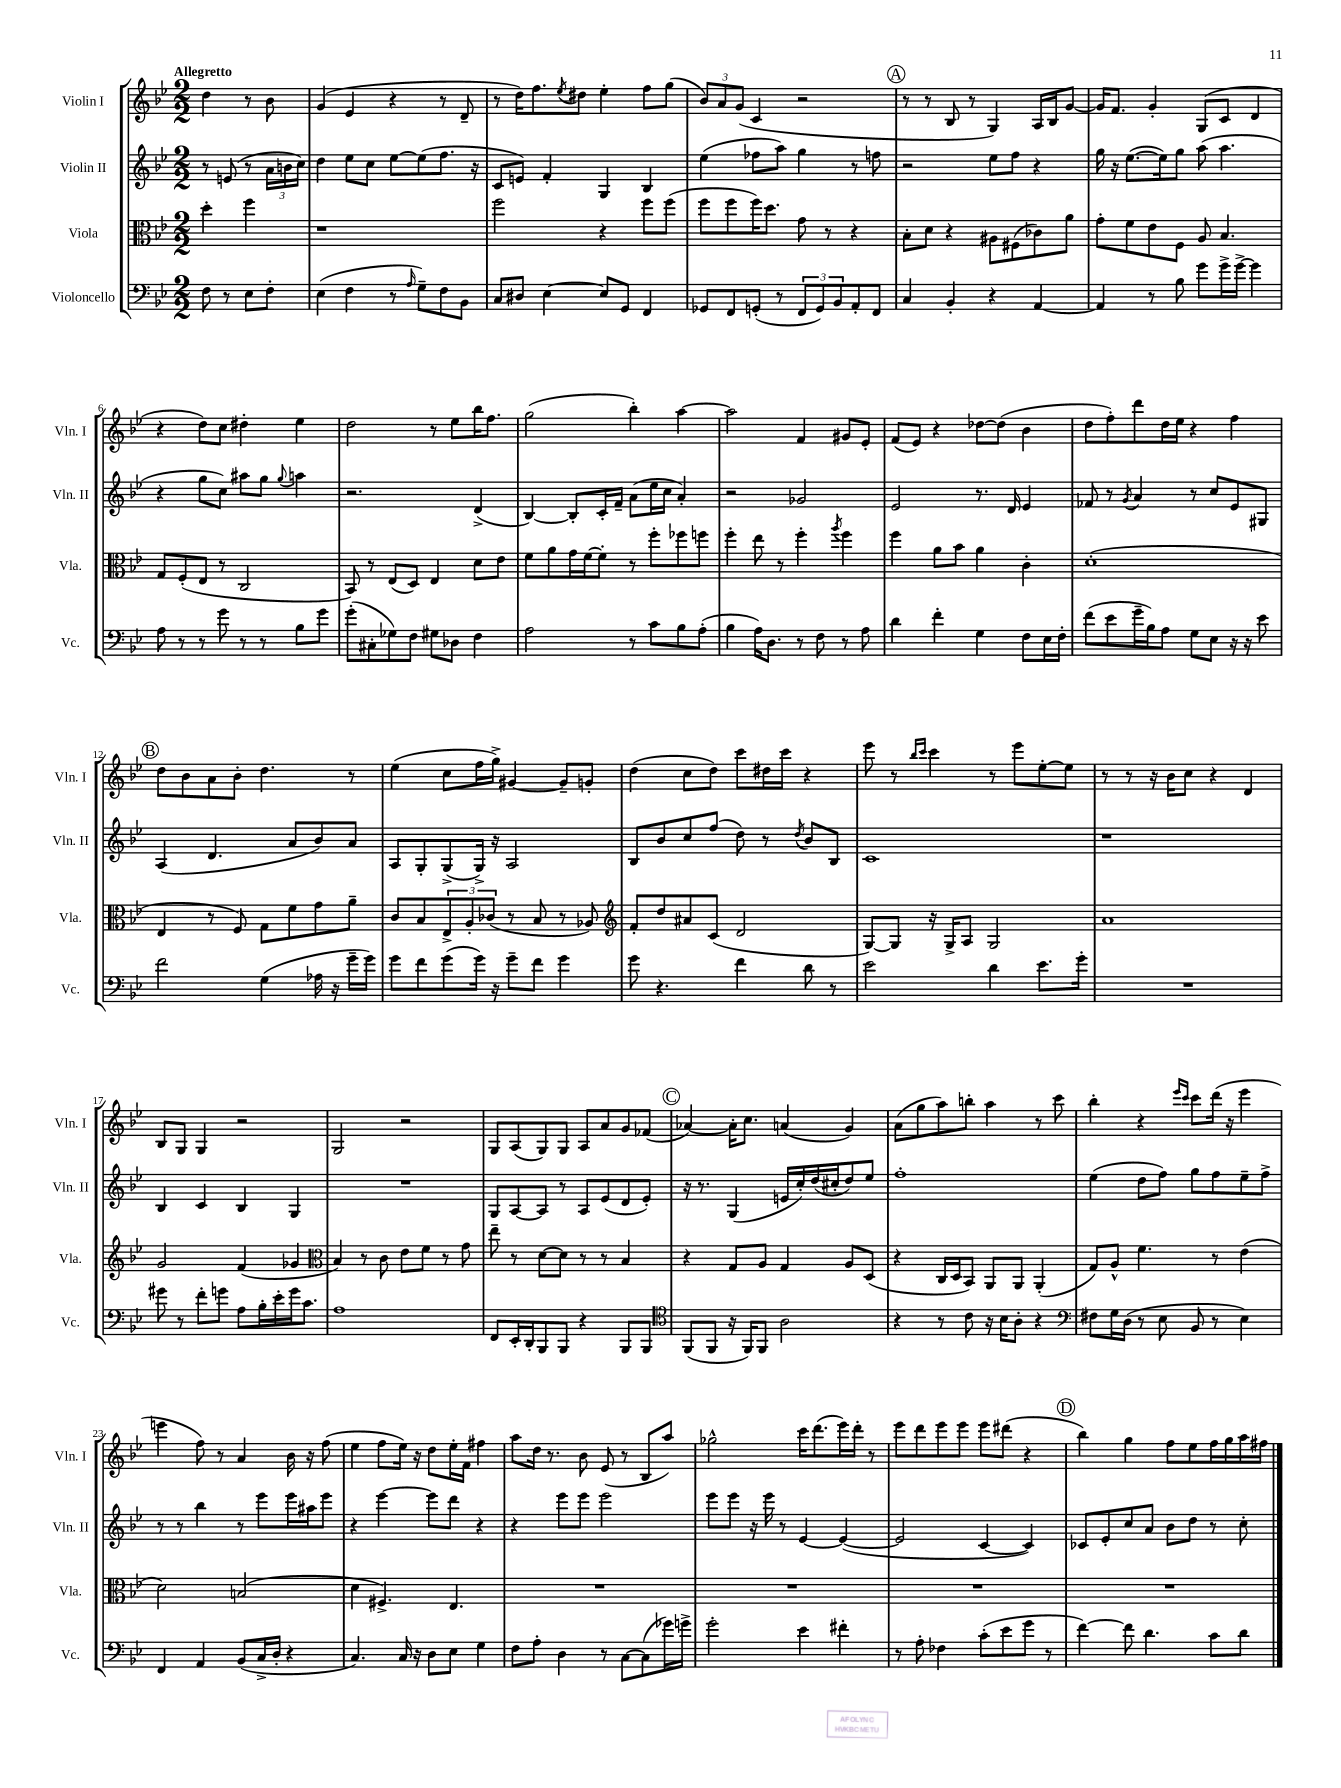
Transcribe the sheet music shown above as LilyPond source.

<<
\new StaffGroup <<
\new Staff = "s0" \with { instrumentName = "Violin I" shortInstrumentName = "Vln. I" } {
    \clef treble \key bes \major \numericTimeSignature \time 2/2 \partial 2 \tempo "Allegretto"
    d''4 r8 bes'8 |
    g'4( ees'4 r4 r8 d'8-- |
    r8 d''16) f''8. \acciaccatura { ees''8 } dis''8 ees''4-. f''8 g''8( |
    \tuplet 3/2 { bes'8) a'8 g'8( } c'4 r2 |
    \mark \markup { \circle "A" } r8 r8 bes8 r8 g4) a16 bes16 g'8~ |
    g'16 f'8. g'4-. g8( c'8 d'4 |
    r4 d''8) c''8 dis''4-. ees''4 |
    d''2 r8 ees''8 bes''16 f''8. |
    g''2( bes''4-.) a''4~ |
    a''2 f'4 gis'8 ees'8-. |
    f'8( ees'8) r4 des''8~ des''8( bes'4 |
    d''8 f''8-.) d'''8 d''16 ees''16 r4 f''4 |
    \mark \markup { \circle "B" } d''8 bes'8 a'8 bes'8-. d''4. r8 |
    ees''4( c''8 f''16 g''16->) gis'4~ gis'8-- g'8-. |
    d''4( c''8 d''8) c'''8 dis''16 c'''16 r4 |
    ees'''8 r8 \grace { bes''16 c'''16 } c'''4 r8 ees'''8 ees''8~-. ees''8 |
    r8 r8 r16 bes'16 c''8 r4 d'4 |
    bes8 g8 g4 r2 |
    g2 r2 |
    g8 a8( g8) g8 a8 a'8 g'8 fes'8( |
    \mark \markup { \circle "C" } aes'4~) aes'16-. c''8. a'4( g'4) |
    a'8( g''8 a''8) b''8-. a''4 r8 c'''8 |
    bes''4-. r4 \grace { ees'''16 c'''16 } c'''8 d'''16( r16 ees'''4 |
    e'''4 f''8) r8 a'4 bes'16 r16 f''8( |
    ees''4 f''8 ees''16) r16 d''8 ees''16-. f'16 fis''4 |
    a''8 d''16 r8. bes'8 ees'8( r8 bes8 a''8) |
    ges''2-^ c'''16 d'''8.( ees'''16) d'''16-. r8 |
    ees'''8 d'''8 ees'''8 ees'''8 ees'''8 dis'''8( r4 |
    \mark \markup { \circle "D" } bes''4) g''4 f''8 ees''8 f''16 g''16 a''16 fis''16 \bar "|." |
}
\new Staff = "s1" \with { instrumentName = "Violin II" shortInstrumentName = "Vln. II" } {
    \clef treble \key bes \major \numericTimeSignature \time 2/2 \partial 2
    r8 e'8( r8 \tuplet 3/2 { a'16 b'16 c''16) } |
    d''4 ees''8 c''8 ees''8~ ees''8( f''8. r16 |
    c'8 e'8) f'4-. g4 bes4 |
    ees''4( fes''8 a''8) g''4 r8 f''8 |
    \mark \markup { \circle "A" } r2 ees''8 f''8 r4 |
    g''16 r16 ees''8.~( ees''16) g''8 a''8( a''4. |
    r4 g''8 c''8) ais''8 g''8 \appoggiatura { g''8 } a''4 |
    r2. d'4->( |
    bes4~) bes8-. c'16-. f'16-- a'8( ees''16 c''16 a'4-.) |
    r2 ges'2 |
    ees'2 r8. d'16 ees'4 |
    fes'8 r8 \acciaccatura { g'8 } a'4 r8 c''8 ees'8 gis8 |
    \mark \markup { \circle "B" } a4( d'4. a'8 bes'8) a'8 |
    a8 g8-. g8->( g16->) r16 a2 |
    bes8 bes'8 c''8 f''8( d''8) r8 \acciaccatura { d''8 } bes'8 bes8 |
    c'1 |
    r1 |
    bes4 c'4 bes4 g4 |
    R1 |
    g8 a8~ a8 r8 a8 ees'8( d'8 ees'8-.) |
    \mark \markup { \circle "C" } r16 r8. g4( e'16 c''16-.) d''16( cis''16-. d''8) ees''8 |
    f''1-. |
    ees''4( d''8 f''8) g''8 f''8 ees''8-- f''8-> |
    r8 r8 bes''4 r8 ees'''8 ees'''16 ais''16 ees'''8 |
    r4 ees'''4~ ees'''8 d'''8 r4 |
    r4 ees'''8 ees'''8 ees'''2 |
    ees'''8 ees'''8 r16 ees'''16 r8 ees'4~ ees'4~( |
    ees'2 c'4~ c'4) |
    \mark \markup { \circle "D" } ces'8 ees'8-. c''8 a'8 bes'8 d''8 r8 c''8-. \bar "|." |
}
\new Staff = "s2" \with { instrumentName = "Viola" shortInstrumentName = "Vla." } {
    \clef alto \key bes \major \numericTimeSignature \time 2/2 \partial 2
    d''4-. f''4 |
    r1 |
    f''2 r4 f''8 f''8( |
    f''8 f''8 f''16) d''8. g'8 r8 r4 |
    \mark \markup { \circle "A" } bes8-. d'8 r4 ais8 fis8( ces'8) a'8 |
    g'8-. f'8 ees'8 f8 a8 bes4. |
    g8 f8-.( ees8 r8 c2 |
    bes,8) r8 ees8( d8) ees4 d'8 ees'8 |
    f'8 a'8 g'16 f'16~ f'8-. r8 f''8-. fes''8 f''8 |
    f''4-. ees''8 r8 f''4-. \acciaccatura { a''8 } f''4 |
    f''4 a'8 bes'8 a'4 c'4-. |
    d'1-.( |
    \mark \markup { \circle "B" } ees4 r8 f8) g8 f'8 g'8 a'8-- |
    c'8 bes8 \tuplet 3/2 { ees8-> a8-. ces'8( } r8 bes8 r8 aes8) |
    \clef treble f'8-. d''8 ais'8 c'8( d'2 |
    g8~) g8 r16 g16-> a8 g2 |
    a'1 |
    g'2 f'4( ges'4 |
    \clef alto bes4) r8 c'8 ees'8 f'8 r8 g'8 |
    ees''8-- r8 d'8~ d'8 r8 r8 bes4 |
    \mark \markup { \circle "C" } r4 g8 a8 g4 a8 d8( |
    r4 c16 d16 bes,8) a,8 a,8 a,4-.( |
    g8) a8-^ f'4. r8 ees'4( |
    d'2) b2( |
    d'4 fis4.->) ees4. |
    R1 |
    R1 |
    R1 |
    \mark \markup { \circle "D" } R1 \bar "|." |
}
\new Staff = "s3" \with { instrumentName = "Violoncello" shortInstrumentName = "Vc." } {
    \clef bass \key bes \major \numericTimeSignature \time 2/2 \partial 2
    f8 r8 ees8 f8-. |
    ees4( f4 r8 \grace { a16 } g8--) f8 bes,8 |
    c8 dis8 ees4~ ees8 g,8 f,4 |
    ges,8 f,8 g,8-.( r8 \tuplet 3/2 { f,8 g,8) bes,8 } a,8-. f,8 |
    \mark \markup { \circle "A" } c4 bes,4-. r4 a,4~ |
    a,4 r8 bes8 g'8 g'16-> g'16~-> g'4 |
    a8 r8 r8 g'8 r8 r8 bes8 g'8 |
    g'8-.( cis8-. ges8) f8 gis8 des8 f4 |
    a2 r8 c'8 bes8 a8-.( |
    bes4 a16) d8. r8 f8 r8 a8 |
    d'4 f'4-. g4 f8 ees16 f16-. |
    f'8( ees'8 g'16-- bes16) a8 g8 ees8 r16 r16 ees'8 |
    \mark \markup { \circle "B" } f'2 g4( aes16 r16 g'16-- g'16) |
    g'8 f'8 g'8( g'16) r16 g'8-- f'8 g'4 |
    g'8 r4. f'4 d'8 r8 |
    ees'2 d'4 ees'8. g'16-. |
    R1 |
    gis'8 r8 f'8-. g'8 a8 bes16-. ees'16-. g'16 c'8. |
    a1 |
    f,8 ees,16-. d,16-. bes,,8 bes,,8 r4 bes,,8 bes,,8 |
    \mark \markup { \circle "C" } \clef tenor f,8( f,8 r16 f,16) f,8 a2 |
    r4 r8 c'8 r16 bes16 a8-. r4 |
    \clef bass fis8 g16 d16( r8 ees8 bes,8 r8 ees4) |
    f,4 a,4 bes,8( c16-> d16-. r4 |
    c4.) c16 r16 d8 ees8 g4 |
    f8 a8-. d4 r8 c8~ c8( ges'16) g'16-> |
    g'2-. ees'4 fis'4-. |
    r8 a8-. fes4 c'8-.( ees'8 g'8 r8 |
    \mark \markup { \circle "D" } f'4~) f'8 d'4. c'8 d'8 \bar "|." |
}
>>
>>
